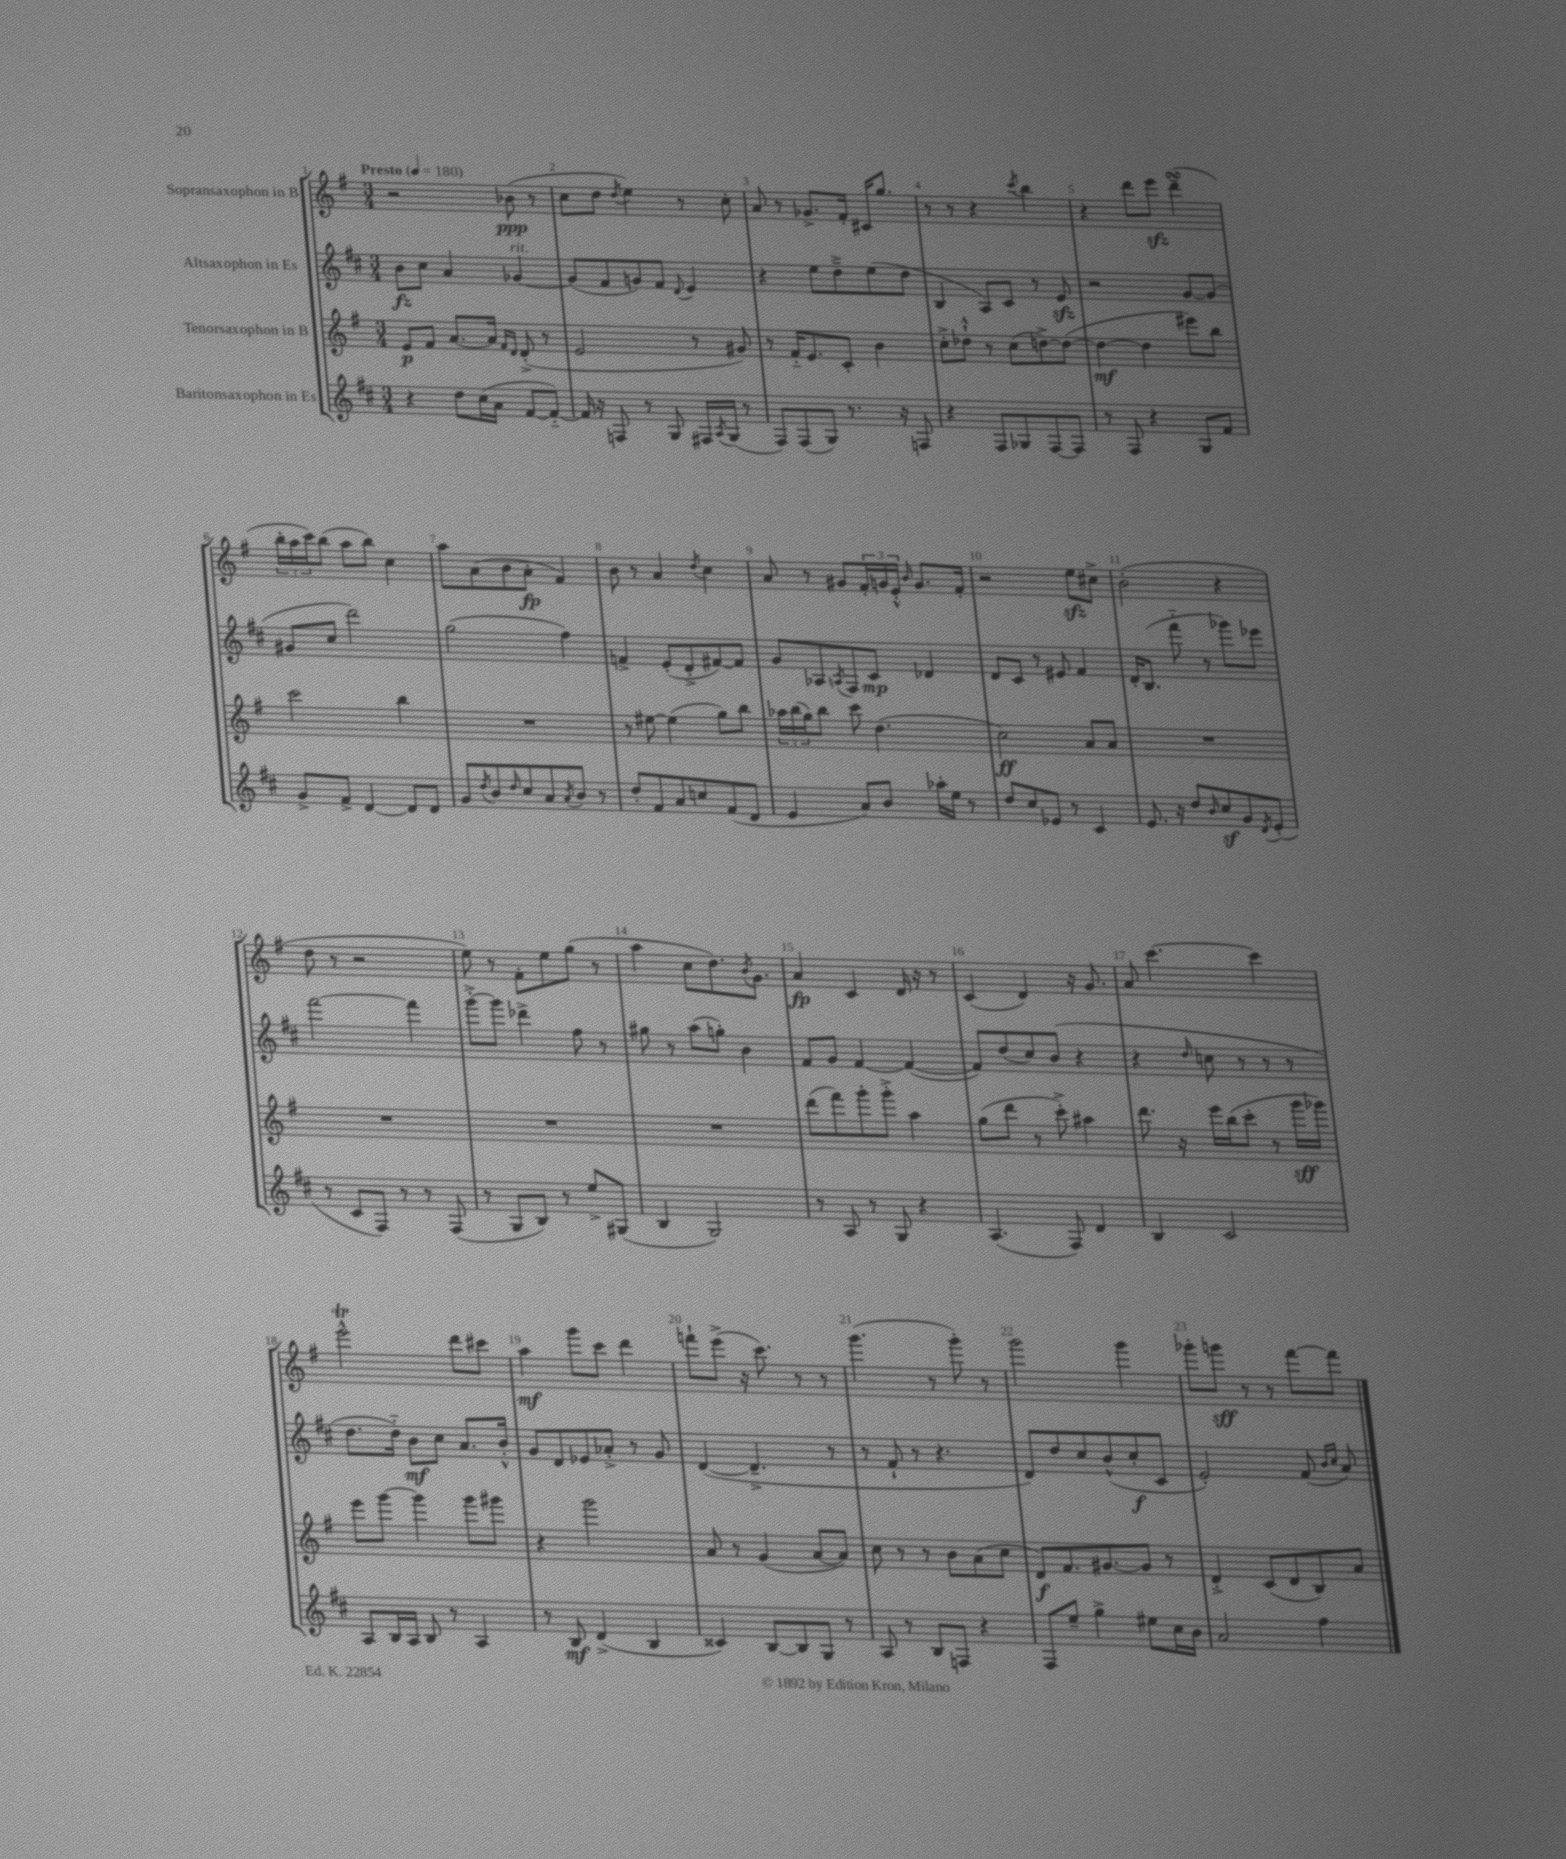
<<
\new StaffGroup <<
\new Staff = "s0" \with { instrumentName = "Sopransaxophon in B" } {
    \clef treble \key g \major \numericTimeSignature \time 3/4 \tempo "Presto" 4 = 180
    r2 bes'8\ppp( r8 |
    c''8 d''8 \acciaccatura { d''8 } e''4) r8 c''8-. |
    a'8 r8 ges'8.-> fis'16-. cis'16 g''8. |
    r8 r8 r4 \acciaccatura { c'''8 } b''4 |
    r4 d'''8 e'''8\sfz d'''4--\turn( |
    \tuplet 3/2 { b''16-. a''16 c'''16) } b''8( a''8 b''8) c''4 |
    a''8 a'8( b'8 a'8-.\fp fis'4) |
    b'8 r8 a'4 \acciaccatura { d''8 } c''4 |
    a'8 r8 gis'8 \tuplet 3/2 { fis'16-. g'16 e'16-.-^ } \grace { b'16 } g'8. fis'16-. |
    r2 e''8\sfz cis''8-> |
    b'2-.( r4 |
    d''8 r8 r2 |
    e''8) r8 fis'8-. e''8 g''8( r8 |
    a''4 c''8 d''8.) \acciaccatura { b'8 } g'8. |
    a'4\fp c'4 d'16 r16 r8 |
    c'4( d'4) r16 g'8. |
    a'8 c'''4.~ c'''4 |
    e'''2-^\trill d'''8 cis'''8 |
    a''4\mf g'''8 c'''8 d'''4 |
    f'''8-! e'''8->( r16 c'''8.) r8 r8 |
    g'''4.( r8 g'''8-.) r8 |
    g'''2 g'''4 |
    ges'''8-. g'''8\sff r8 r8 fis'''8~ fis'''8 \bar "|." |
}
\new Staff = "s1" \with { instrumentName = "Altsaxophon in Es" } {
    \clef treble \key d \major \numericTimeSignature \time 3/4
    b'8\fz cis''8 a'4 ges'4~^\markup { \italic "rit." } |
    ges'8( fis'8 g'8) fis'8 \appoggiatura { d'8 } e'4 |
    r4 e''8 d''8---> e''8( d''8 |
    b4 a8) cis'8 r8 e'8\sfz |
    r2 g'8~ g'8( |
    gis'8 cis''8 d'''2) |
    g''2( fis''4) |
    f'4-> e'8-.( d'8-.-> fis'8~) fis'8 |
    g'8 aes8 \acciaccatura { a8 } fis8 cis'8\mp des'4 |
    d'8 cis'8 r8 eis'8 fis'4 |
    d'16-. b8.( fis'''8-_ r8 ges'''8) ees'''8 |
    fis'''2~ fis'''4 |
    g'''8~-.-> g'''8 des'''4-> fis''8 r8 |
    gis''8 r8 a''8( g''8-.) b'4 |
    fis'8 g'8 fis'4~ fis'4~( |
    fis'8) d''8( cis''8) b'8( r4 |
    r4 \grace { d''16 } c''8 r8 r8 r8 |
    d''8. d''16-_) b'8\mf cis''8 a'8. b'16-.-^ |
    g'8 d'8 ees'8 aes'8-.-> r8 g'8 |
    d'4~( d'4.---> r8 |
    r8 fis'8-! r8 r4. |
    d'8) d''8 cis''8 b'8-^( cis''8-.\f cis'8 |
    e'2-.) fis'8( \grace { b'16 cis''16 } a'8) \bar "|." |
}
\new Staff = "s2" \with { instrumentName = "Tenorsaxophon in B" } {
    \clef treble \key g \major \numericTimeSignature \time 3/4
    e'8\p fis'8 a'8.~ a'16 \grace { fis'16 d'16 } d'8-.->( r8 |
    e'2 r8 gis'8) |
    r8 fis'16-_ e'8. c'8-. b'4 |
    c''8-.-> des''8-!-^ r8 c''8( d''8~->) d''8~( |
    d''4~\mf d''4 eis'''8) b''8 |
    c'''2 b''4 |
    R2. |
    r8 eis''8~ eis''4( g''8) b''8 |
    \tuplet 3/2 { aes''16 b''16( g''16) } b''8 c'''8 d''4.( |
    c''2\ff) a'8 a'8 |
    R2. |
    R2. |
    R2. |
    R2. |
    d'''8( fis'''8) g'''8-. g'''8-.-> a''4 |
    g''8( d'''8 r8 c'''8-.->) ais''4 |
    d'''8. r16 e'''16 b''16( c'''8-. r8 g'''16\sff ges'''16) |
    e'''8 g'''8~ g'''4 g'''8 gis'''8 |
    r4 g'''2 |
    a'8 r8 g'4( a'8~ a'8) |
    c''8 r8 r8 b'8 a'8( c''8 |
    d'8\f) fis'8. gis'8.~ gis'8 r8 |
    d'4-.-> c'8( d'8 b8) a'8 \bar "|." |
}
\new Staff = "s3" \with { instrumentName = "Baritonsaxophon in Es" } {
    \clef treble \key d \major \numericTimeSignature \time 3/4
    r4 d''8 cis''16( a'16 fis'8~ fis'8~-_) |
    fis'16 r16 f8 r8 g8 fis16 \acciaccatura { a8 } g16( r8 |
    fis8) fis8( g8) r8. r16 f8 |
    r4 fis8 ges8 fis8~ fis8 |
    r8 fis8 r4 g8 fis'8 |
    g'8-> fis'8-> d'4~ d'8 d'8 |
    g'8 \acciaccatura { d''8 } b'8 \grace { d''16 } cis''8 a'8 \acciaccatura { a'8 } b'8 r8 |
    d''8-. fis'8 a'8 c''8 fis'8( d'8 |
    e'4 a'8) b'8 aes''16-. e''16 r8 |
    d''8 cis''8 ees'8 r8 cis'4 |
    e'8. r16 d''8 \grace { b'16 } cis''8\sf g'8 \acciaccatura { d'8 } e'8-.( |
    r8 cis'8 fis8) r8 r8 fis8( |
    r8 g8 b8) r8 e''8-> gis8( |
    b4 g2) |
    r8 a8 r8 g8 r4 |
    a4.( fis8) d'4 |
    b4 cis'2 |
    a8 b16 a16 b8 r8 a4 |
    r8 b8\mf d'4->( b4 |
    cisis'4) b8~ b8 g8 r8 |
    a8 r8 b8 f8 r4 |
    fis8 e''8-- g''4-> eis''8 cis''16 b'16 |
    a'2 fis''4 \bar "|." |
}
>>
>>
\layout { \context { \Score \override BarNumber.break-visibility = ##(#f #t #t) barNumberVisibility = #all-bar-numbers-visible } }
